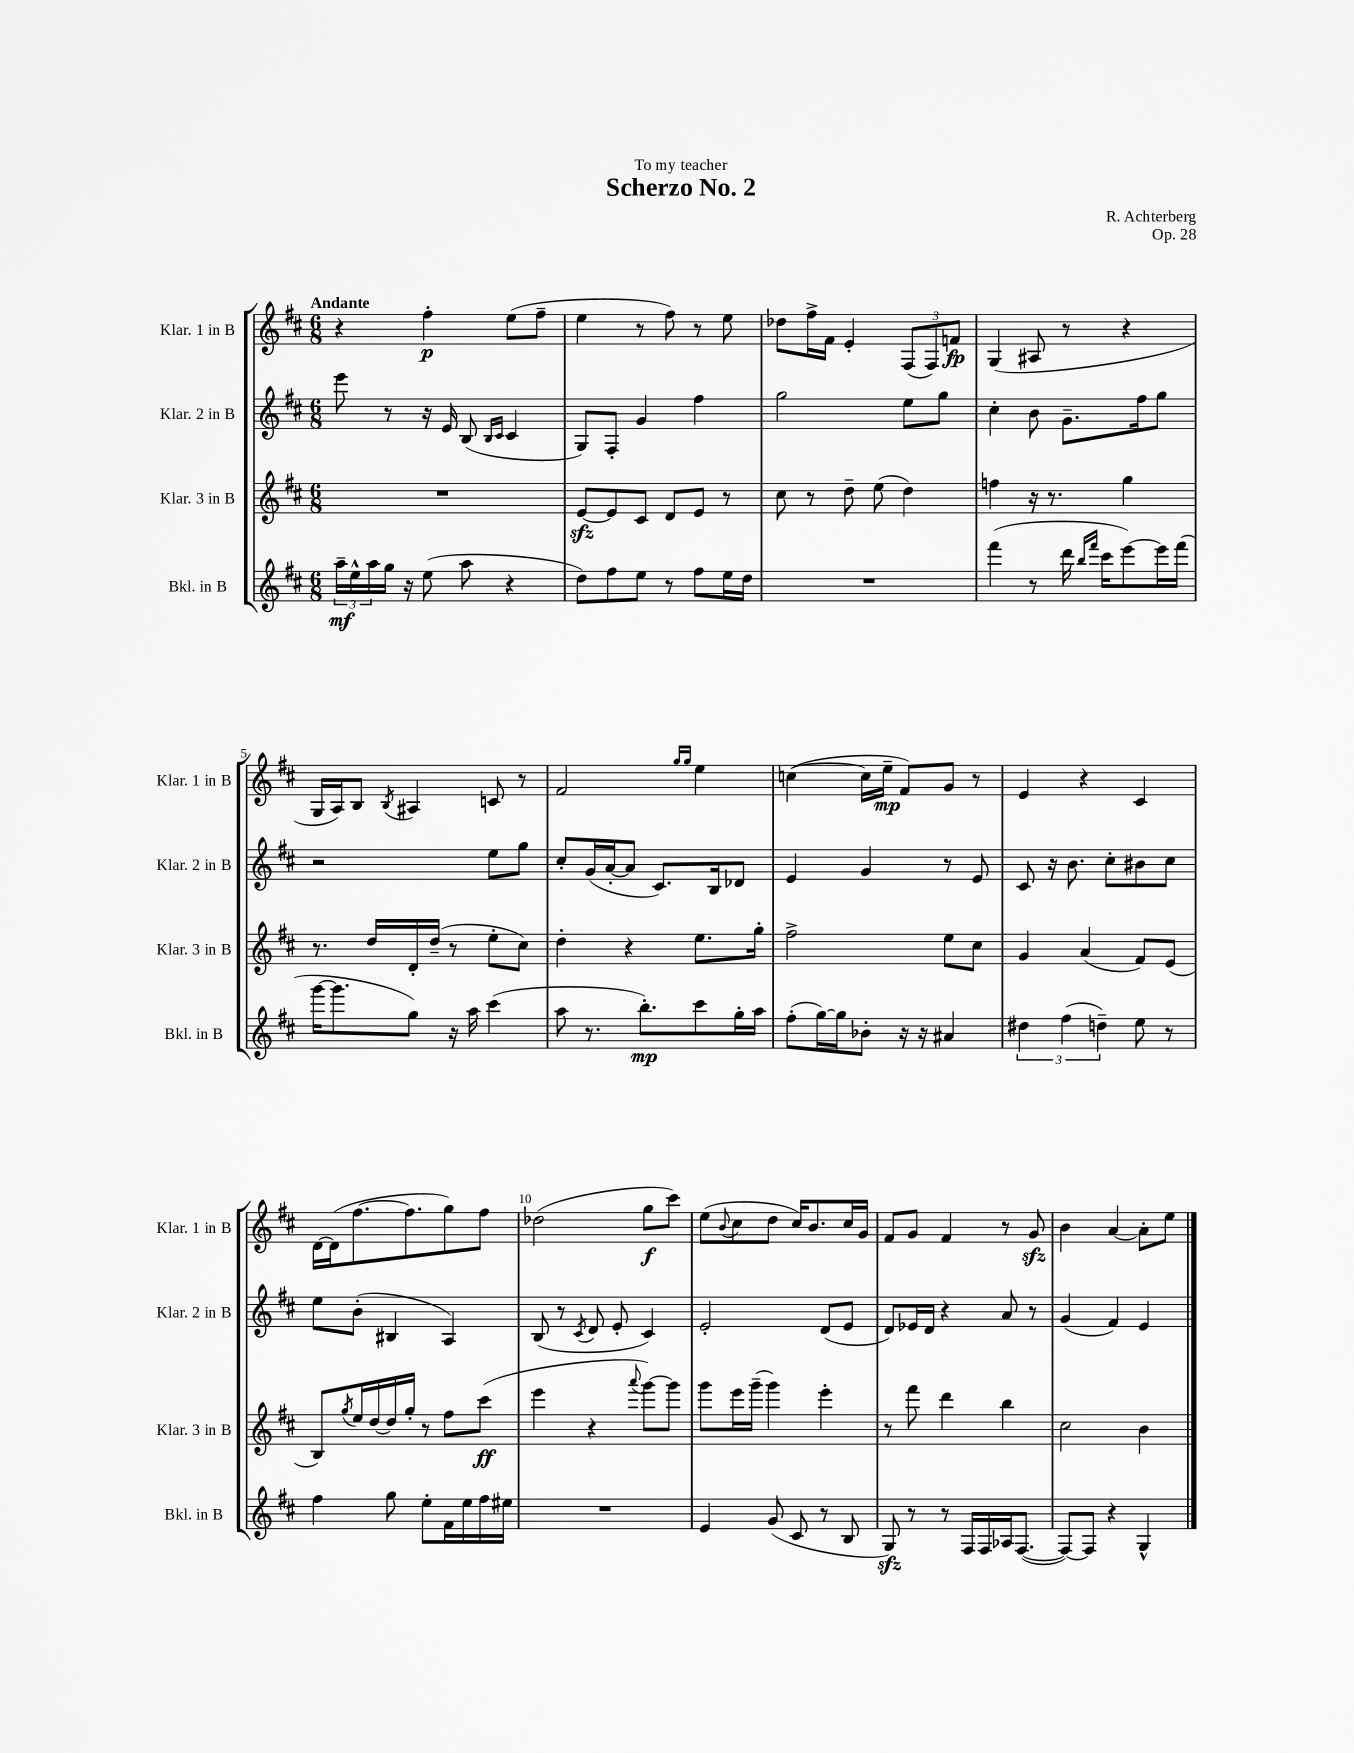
\header { title = "Scherzo No. 2" composer = "R. Achterberg" dedication = "To my teacher" opus = "Op. 28" }
<<
\new StaffGroup <<
\new Staff = "s0" \with { instrumentName = "Klar. 1 in B" shortInstrumentName = "Klar. 1 in B" } {
    \clef treble \key d \major \numericTimeSignature \time 6/8 \tempo "Andante"
    r4 fis''4-.\p e''8( fis''8-- |
    e''4 r8 fis''8) r8 e''8 |
    des''8 fis''16-> fis'16 e'4-. \tuplet 3/2 { fis8( fis8) f'8\fp } |
    g4( ais8 r8 r4 |
    g16 a16) b8 \acciaccatura { b8 } ais4 c'8 r8 |
    fis'2 \grace { g''16 g''16 } e''4 |
    c''4~( c''16 e''16--\mp fis'8) g'8 r8 |
    e'4 r4 cis'4 |
    d'16~ d'16( fis''8.~ fis''8. g''8) fis''8 |
    des''2( g''8\f cis'''8) |
    e''8( \appoggiatura { b'8 } cis''8 d''8 cis''16) b'8. cis''16 g'16 |
    fis'8 g'8 fis'4 r8 g'8\sfz |
    b'4 a'4~ a'8-. e''8 \bar "|." |
}
\new Staff = "s1" \with { instrumentName = "Klar. 2 in B" shortInstrumentName = "Klar. 2 in B" } {
    \clef treble \key d \major \numericTimeSignature \time 6/8
    e'''8 r8 r16 e'16 b8( \grace { b16 cis'16 } cis'4 |
    g8) fis8-. g'4 fis''4 |
    g''2 e''8 g''8 |
    cis''4-. b'8 g'8.-- fis''16 g''8 |
    r2 e''8 g''8 |
    cis''8-. g'16( a'16~-. a'8 cis'8.) b16 des'8 |
    e'4 g'4 r8 e'8 |
    cis'8 r16 b'8. cis''8-. bis'8 cis''8 |
    e''8 b'8-.( bis4 a4) |
    b8( r8 \acciaccatura { cis'8 } d'8 e'8-. cis'4) |
    e'2-. d'8( e'8 |
    d'8) ees'16 d'16 r4 a'8 r8 |
    g'4( fis'4) e'4 \bar "|." |
}
\new Staff = "s2" \with { instrumentName = "Klar. 3 in B" shortInstrumentName = "Klar. 3 in B" } {
    \clef treble \key d \major \numericTimeSignature \time 6/8
    R2. |
    e'8~\sfz e'8 cis'8 d'8 e'8 r8 |
    cis''8 r8 d''8-- e''8( d''4) |
    f''4 r16 r8. g''4 |
    r8. d''16 d'16-. d''16--( r8 e''8-. cis''8) |
    d''4-. r4 e''8. g''16-. |
    fis''2-> e''8 cis''8 |
    g'4 a'4( fis'8) e'8( |
    b8) \acciaccatura { g''8 } e''16 d''16~ d''16 g''16-. r8 fis''8 cis'''8\ff( |
    e'''4 r4 \appoggiatura { a'''8 } g'''8~) g'''8 |
    g'''8 e'''16 g'''16--( g'''4) e'''4-. |
    r8 fis'''8 d'''4 b''4 |
    cis''2 b'4 \bar "|." |
}
\new Staff = "s3" \with { instrumentName = "Bkl. in B" shortInstrumentName = "Bkl. in B" } {
    \clef treble \key d \major \numericTimeSignature \time 6/8
    \tuplet 3/2 { a''16--\mf e''16-^ a''16 } g''16 r16 e''8( a''8 r4 |
    d''8) fis''8 e''8 r8 fis''8 e''16 d''16 |
    R2. |
    fis'''4( r8 d'''16 \grace { b''16 fis'''16 } cis'''16 e'''8~) e'''16 fis'''16( |
    g'''16~ g'''8. g''8) r16 a''16 cis'''4( |
    a''8 r8. b''8.-.\mp) cis'''8 g''16-. a''16 |
    fis''8-.( g''16~) g''16 bes'8-. r16 r16 ais'4 |
    \tuplet 3/2 { dis''4 fis''4( d''4--) } e''8 r8 |
    fis''4 g''8 e''8-. fis'16 e''16 fis''16 eis''16 |
    R2. |
    e'4 g'8( cis'8 r8 b8 |
    g8\sfz) r8 r8 fis16 fis16 aes16 fis8.~( |
    fis8~) fis8 r4 g4-^ \bar "|." |
}
>>
>>
\layout { \context { \Score \override BarNumber.break-visibility = ##(#f #t #t) barNumberVisibility = #(every-nth-bar-number-visible 5) } }
